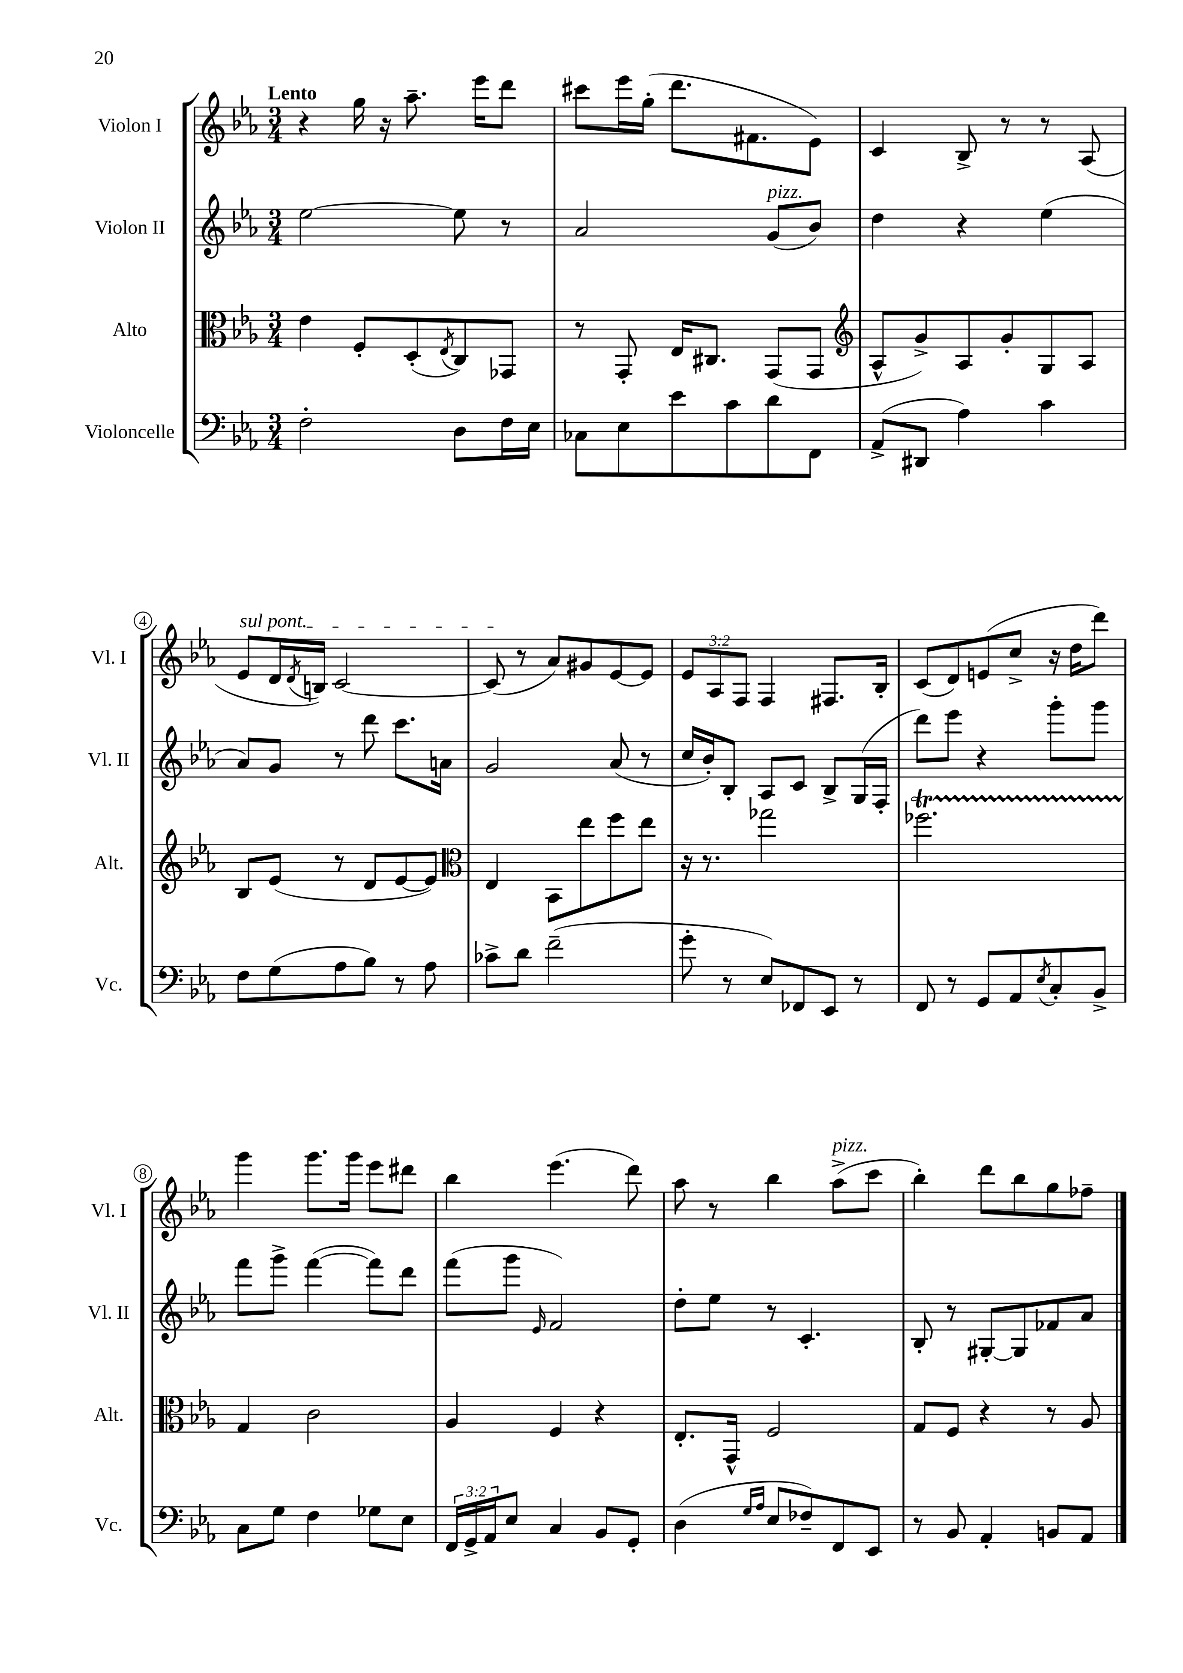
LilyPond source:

<<
\new StaffGroup <<
\new Staff = "s0" \with { instrumentName = "Violon I" shortInstrumentName = "Vl. I" } {
    \clef treble \key ees \major \numericTimeSignature \time 3/4 \override Staff.TupletNumber.text = #tuplet-number::calc-fraction-text \tempo "Lento"
    r4 g''16 r16 aes''8.-- ees'''16 d'''8 |
    cis'''8 ees'''16 g''16-.( d'''8. fis'8. ees'8) |
    c'4 bes8-> r8 r8 aes8( |
    \once \override TextSpanner.bound-details.left.text = \markup { \italic "sul pont." } ees'8\startTextSpan d'16 \acciaccatura { d'8 } b16) c'2~ |
    c'8\stopTextSpan( r8 aes'8) gis'8 ees'8~ ees'8 |
    \tuplet 3/2 { ees'8 aes8 f8 } f4 fis8. bes16-. |
    c'8( d'8) e'8( c''8-> r16 d''16 d'''8) |
    g'''4 g'''8. g'''16 ees'''8 dis'''8 |
    bes''4 ees'''4.( d'''8) |
    aes''8 r8 bes''4 aes''8->^\markup { \italic "pizz." }( c'''8 |
    bes''4-.) d'''8 bes''8 g''8 fes''8-- \bar "|." |
}
\new Staff = "s1" \with { instrumentName = "Violon II" shortInstrumentName = "Vl. II" } {
    \clef treble \key ees \major \numericTimeSignature \time 3/4
    ees''2~ ees''8 r8 |
    aes'2 g'8^\markup { \italic "pizz." }( bes'8) |
    d''4 r4 ees''4( |
    aes'8) g'8 r8 d'''8 c'''8. a'16 |
    g'2 aes'8( r8 |
    c''16 bes'16-.) bes8-. aes8 c'8 bes8-> g16( f16-. |
    d'''8) ees'''8 r4 g'''8-. g'''8 |
    f'''8 g'''8-> f'''4~( f'''8) d'''8 |
    f'''8( g'''8 \grace { ees'16 } f'2) |
    d''8-. ees''8 r8 c'4.-. |
    bes8-. r8 gis8~-. gis8 fes'8 aes'8 \bar "|." |
}
\new Staff = "s2" \with { instrumentName = "Alto" shortInstrumentName = "Alt." } {
    \clef alto \key ees \major \numericTimeSignature \time 3/4
    ees'4 f8-. d8-.( \acciaccatura { ees8 } c8) ges,8 |
    r8 g,8-. ees16 cis8. g,8( g,8 |
    \clef treble aes8-^ g'8->) aes8 g'8-. g8 aes8 |
    bes8 ees'8( r8 d'8 ees'8~ ees'8) |
    \clef alto ees4 bes,8 ees''8 f''8 ees''8 |
    r16 r8. ges''2 |
    fes''2.\startTrillSpan |
    g4\stopTrillSpan c'2 |
    aes4 f4 r4 |
    ees8.-. g,16-^ f2 |
    g8 f8 r4 r8 aes8 \bar "|." |
}
\new Staff = "s3" \with { instrumentName = "Violoncelle" shortInstrumentName = "Vc." } {
    \clef bass \key ees \major \numericTimeSignature \time 3/4 \override Staff.TupletNumber.text = #tuplet-number::calc-fraction-text
    f2-. d8 f16 ees16 |
    ces8 ees8 ees'8 c'8 d'8 f,8 |
    aes,8->( dis,8 aes4) c'4 |
    f8 g8( aes8 bes8) r8 aes8 |
    ces'8-> d'8 f'2--( |
    g'8-. r8 ees8) fes,8 ees,8 r8 |
    f,8 r8 g,8 aes,8 \acciaccatura { ees8 } c8-. bes,8-> |
    c8 g8 f4 ges8 ees8 |
    \tuplet 3/2 { f,16 g,16-> aes,16 } ees8 c4 bes,8 g,8-. |
    d4( \grace { g16 aes16 } ees8 fes8--) f,8 ees,8 |
    r8 bes,8 aes,4-. b,8 aes,8 \bar "|." |
}
>>
>>
\layout { \context { \Score \override BarNumber.stencil = #(make-stencil-circler 0.1 0.3 ly:text-interface::print) } }
